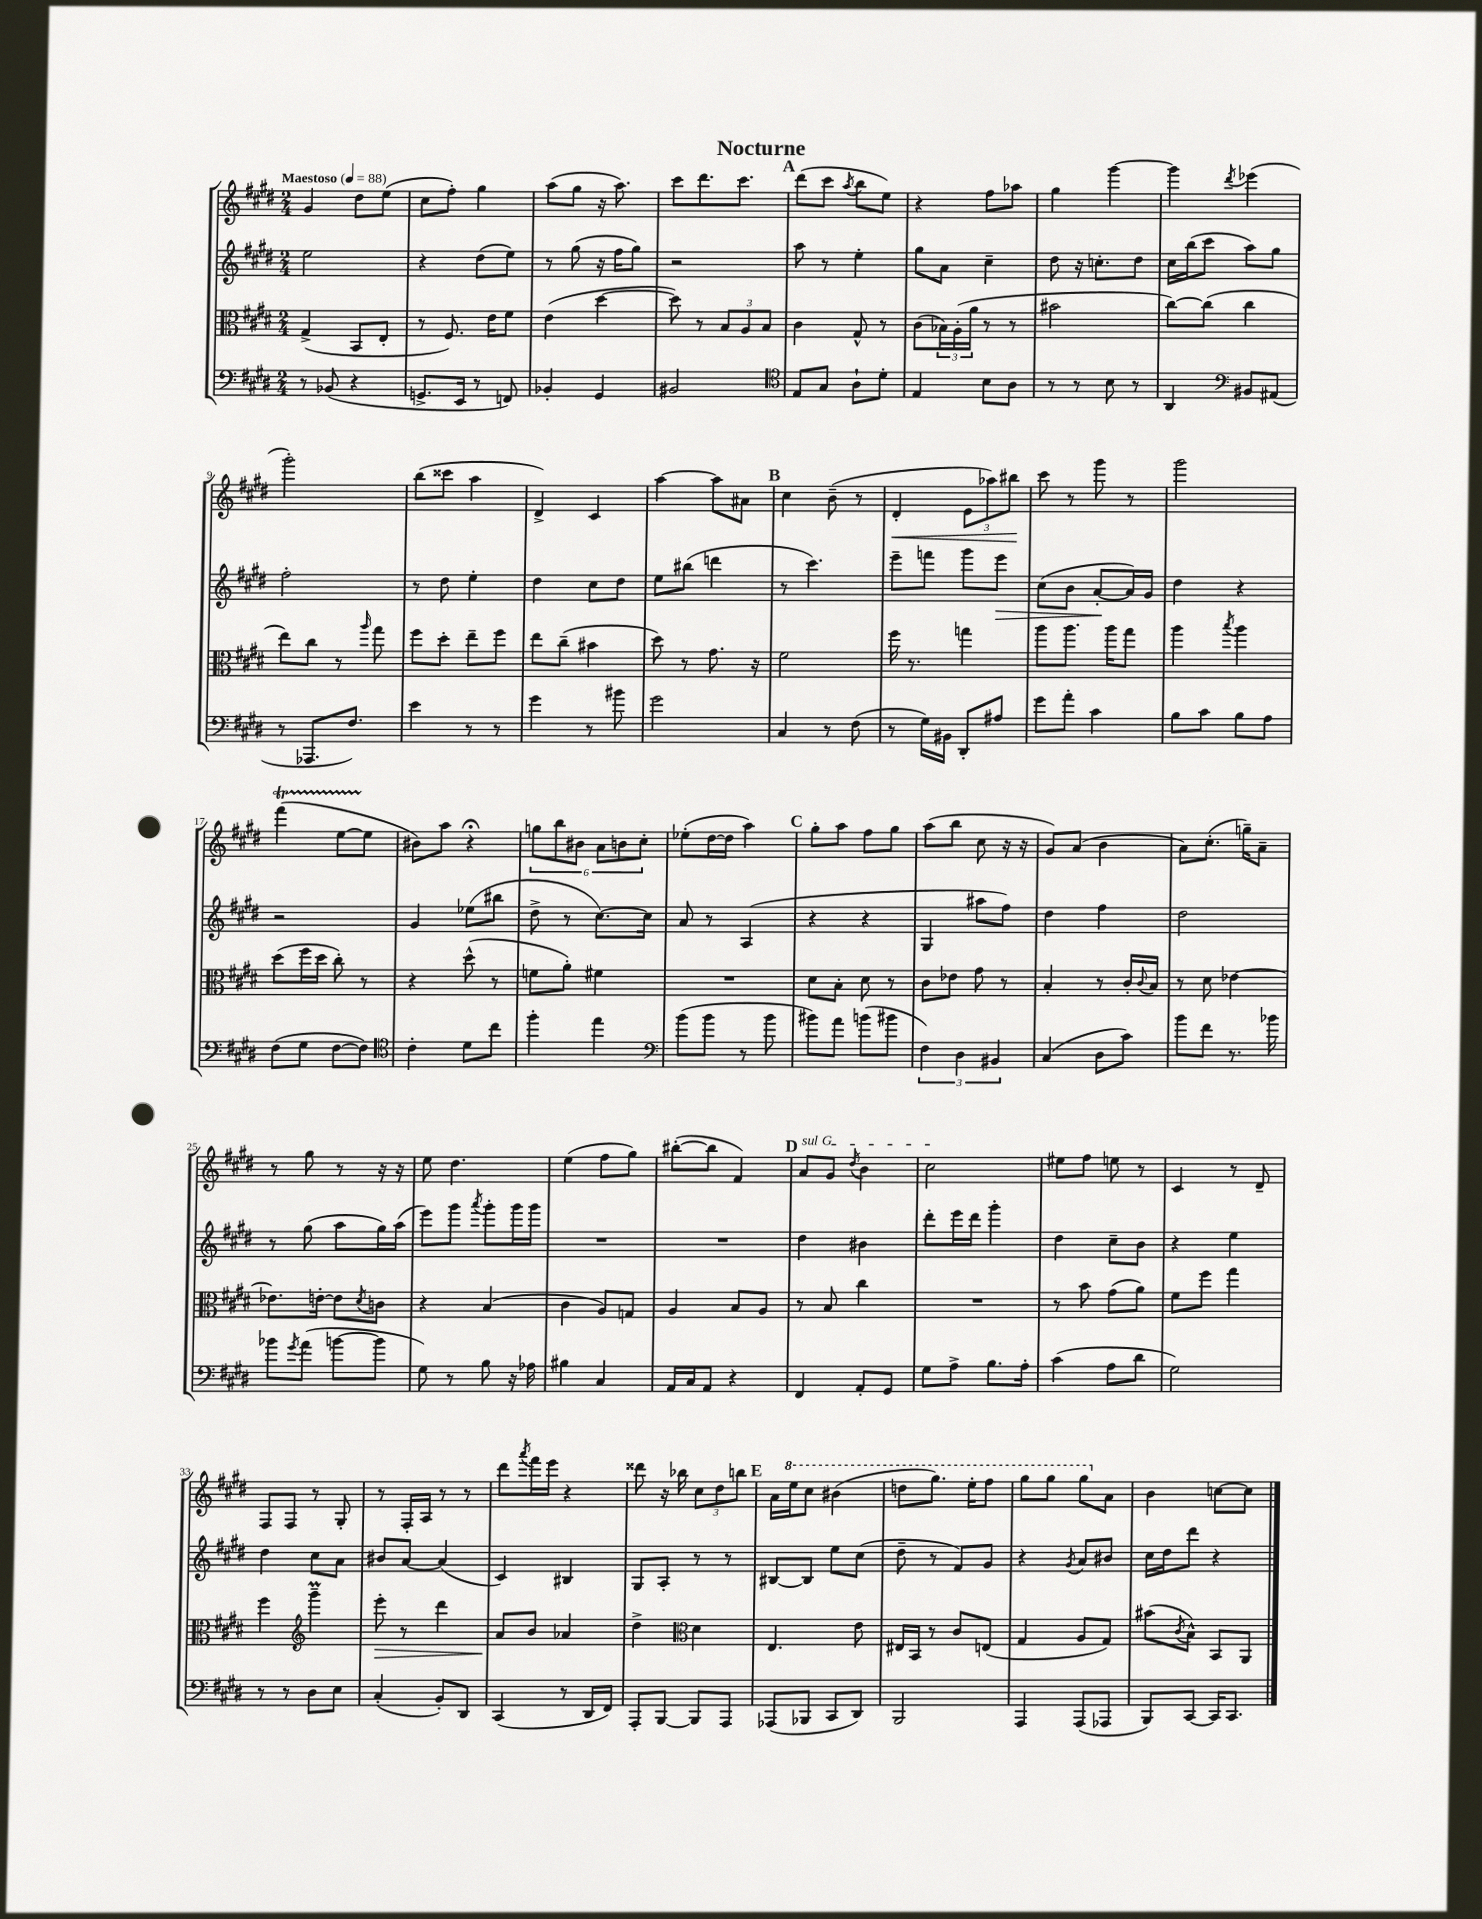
\header { title = "Nocturne" }
<<
\new StaffGroup <<
\new Staff = "s0" {
    \clef treble \key e \major \numericTimeSignature \time 2/4 \tempo "Maestoso" 4 = 88
    gis'4 dis''8 e''8( |
    cis''8 fis''8-.) gis''4 |
    a''8( gis''8 r16 a''8.) |
    cis'''8 dis'''8. cis'''8. |
    \mark \markup { \bold "A" } dis'''8( cis'''8 \acciaccatura { a''8 } b''8 e''8) |
    r4 fis''8 aes''8 |
    gis''4 gis'''4~ |
    gis'''4 \acciaccatura { dis'''8 } ees'''4( |
    gis'''2-.) |
    b''8( cisis'''8 a''4 |
    dis'4->) cis'4 |
    a''4~ a''8 ais'8 |
    \mark \markup { \bold "B" } cis''4 b'8--( r8 |
    dis'4-.\< \tuplet 3/2 { e'8 aes''8) bis''8\! } |
    cis'''8 r8 gis'''8 r8 |
    gis'''2 |
    fis'''4\startTrillSpan( e''8~ e''8\stopTrillSpan |
    bis'8) a''8 r4\fermata |
    \tuplet 6/4 { g''8 b''8 bis'8 a'8 b'8 cis''8-. } |
    ees''8-.( dis''16~ dis''16 a''4) |
    \mark \markup { \bold "C" } gis''8-. a''8 fis''8 gis''8 |
    a''8( b''8 cis''8 r16 r16 |
    gis'8) a'8( b'4 |
    a'8) cis''8.-.( g''16--) a'8-- |
    r8 gis''8 r8 r16 r16 |
    e''8 dis''4. |
    e''4( fis''8 gis''8) |
    bis''8~-.( bis''8 fis'4) |
    \mark \markup { \bold "D" } \once \override TextSpanner.bound-details.left.text = \markup { \italic "sul G" } a'8\startTextSpan gis'8 \acciaccatura { dis''8 } b'4 |
    cis''2\stopTextSpan |
    eis''8 fis''8 e''8 r8 |
    cis'4 r8 dis'8-- |
    fis8 fis8 r8 gis8-. |
    r8 fis16-. a16 r8 r8 |
    dis'''8 \acciaccatura { a'''8 } fis'''16 e'''16 r4 |
    disis'''8 r16 bes''16 \tuplet 3/2 { cis''8 dis''8 b''8 } |
    \mark \markup { \bold "E" } a'16 \ottava #1 e'''16 cis'''8 bis''4( |
    d'''8 gis'''8.) e'''16-. fis'''8 |
    gis'''8 gis'''8 gis'''8 \ottava #0 a'8 |
    b'4 c''8~ c''8 \bar "|." |
}
\new Staff = "s1" {
    \clef treble \key e \major \numericTimeSignature \time 2/4
    e''2 |
    r4 dis''8( e''8) |
    r8 gis''8( r16 fis''16 gis''8) |
    r2 |
    \mark \markup { \bold "A" } a''8 r8 e''4-. |
    gis''8 a'8 cis''4-- |
    dis''8 r16 c''8.-. dis''8 |
    cis''16 b''16( cis'''8 a''8) gis''8 |
    fis''2-. |
    r8 dis''8 e''4-. |
    dis''4 cis''8 dis''8 |
    e''8 bis''8( d'''4 |
    \mark \markup { \bold "B" } r8 cis'''4.) |
    e'''8-- f'''8 gis'''8 e'''8\> |
    cis''8( b'8 a'8~-.\! a'16) gis'16 |
    dis''4 r4 |
    r2 |
    gis'4 ees''8( bis''8 |
    dis''8-> r8 cis''8.~) cis''16 |
    a'8 r8 a4( |
    \mark \markup { \bold "C" } r4 r4 |
    gis4 ais''8 fis''8) |
    dis''4 fis''4 |
    dis''2 |
    r8 gis''8( a''8 gis''16) a''16( |
    e'''8) gis'''8 \acciaccatura { a'''8 } gis'''8-. gis'''16 gis'''16 |
    R2 |
    R2 |
    \mark \markup { \bold "D" } dis''4 bis'4 |
    dis'''8-. e'''16 dis'''16 gis'''4-. |
    dis''4 cis''8-- b'8 |
    r4 e''4 |
    dis''4 cis''8 a'8 |
    bis'8 a'8~ a'4( |
    cis'4) bis4 |
    gis8 a8-. r8 r8 |
    \mark \markup { \bold "E" } bis8~ bis8 e''8 cis''8( |
    dis''8-- r8 fis'8) gis'8 |
    r4 \acciaccatura { gis'8 } a'8 bis'8 |
    cis''16 dis''16 dis'''8 r4 \bar "|." |
}
\new Staff = "s2" {
    \clef alto \key e \major \numericTimeSignature \time 2/4
    gis4->( b,8 e8-. |
    r8 fis8.) e'16 fis'8 |
    e'4( dis''4~ |
    dis''8) r8 \tuplet 3/2 { b8 a8 b8 } |
    \mark \markup { \bold "A" } cis'4 gis8-^ r8 |
    cis'8( \tuplet 3/2 { bes16) a16-.( a'16 } r8 r8 |
    bis'2 |
    cis''8~) cis''8( cis''4 |
    e''8) cis''8 r8 \grace { a''16 } gis''8 |
    fis''8 dis''8-. e''8-- fis''8 |
    e''8 cis''8--( bis'4 |
    dis''8) r8 gis'8. r16 |
    \mark \markup { \bold "B" } fis'2 |
    fis''16 r8. g''4 |
    a''8 a''8. a''16 gis''8 |
    a''4 \acciaccatura { b''8 } a''4 |
    dis''8( fis''16 dis''16 cis''8-.) r8 |
    r4 dis''8-^( r8 |
    f'8 a'8-.) fis'4 |
    R2 |
    \mark \markup { \bold "C" } dis'8 b8-. dis'8 r8 |
    cis'8 ees'8 gis'8 r8 |
    b4-. r8 cis'16-. \appoggiatura { cis'8 } b16 |
    r8 dis'8 ees'4~ |
    ees'8. e'16~-. e'8 \acciaccatura { dis'8 } c'8 |
    r4 b4( |
    cis'4 a8) g8 |
    a4 b8 a8 |
    \mark \markup { \bold "D" } r8 b8 cis''4 |
    R2 |
    r8 b'8 gis'8( a'8) |
    fis'8 fis''8 gis''4 |
    fis''4 \clef treble gis'''4--\prall |
    e'''8-.\> r8 dis'''4 |
    a'8\! b'8 aes'4 |
    dis''4-> \clef alto dis'4 |
    \mark \markup { \bold "E" } e4. e'8 |
    eis16 b,16 r8 cis'8 e8( |
    gis4 a8 gis8) |
    bis'8( \acciaccatura { cis'8 } b8-^) b,8 a,8 \bar "|." |
}
\new Staff = "s3" {
    \clef bass \key e \major \numericTimeSignature \time 2/4
    r8 bes,8( r4 |
    g,8.-> e,16 r8 f,8) |
    bes,4-. gis,4 |
    bis,2 |
    \mark \markup { \bold "A" } \clef tenor e8 gis8 a8-! dis'8-. |
    e4 b8 a8 |
    r8 r8 b8 r8 |
    a,4 \clef bass bis,8 ais,8( |
    r8 aes,,8. fis8.) |
    e'4 r8 r8 |
    gis'4 r8 bis'8 |
    gis'2 |
    \mark \markup { \bold "B" } cis4 r8 fis8( |
    r8 gis16) bis,16 dis,8-. ais8 |
    gis'8 a'8-. cis'4 |
    b8 cis'8 b8 a8 |
    fis8( gis8 fis8~ fis8) |
    \clef tenor cis'4-. dis'8 cis''8 |
    fis''4-. e''4 |
    \clef bass b'8( b'8 r8 b'8 |
    \mark \markup { \bold "C" } bis'8) a'8 b'8( bis'8 |
    \tuplet 3/2 { fis4) dis4 bis,4 } |
    cis4( dis8 cis'8) |
    b'8 fis'8 r8. bes'16 |
    bes'8 \acciaccatura { gis'8 } a'8( b'8~ b'8 |
    gis8) r8 b8 r16 aes16 |
    bis4 cis4 |
    a,16 cis16 a,8 r4 |
    \mark \markup { \bold "D" } fis,4 a,8-. gis,8 |
    gis8 a8-> b8. a16-. |
    cis'4( a8 dis'8 |
    gis2) |
    r8 r8 dis8 e8 |
    cis4-.( b,8-.) dis,8 |
    cis,4( r8 dis,16 fis,16) |
    a,,8-. b,,8~ b,,8 a,,8 |
    \mark \markup { \bold "E" } aes,,8( bes,,8 cis,8 dis,8) |
    b,,2 |
    a,,4 a,,8( aes,,8 |
    b,,8) cis,8~ cis,16 cis,8. \bar "|." |
}
>>
>>
